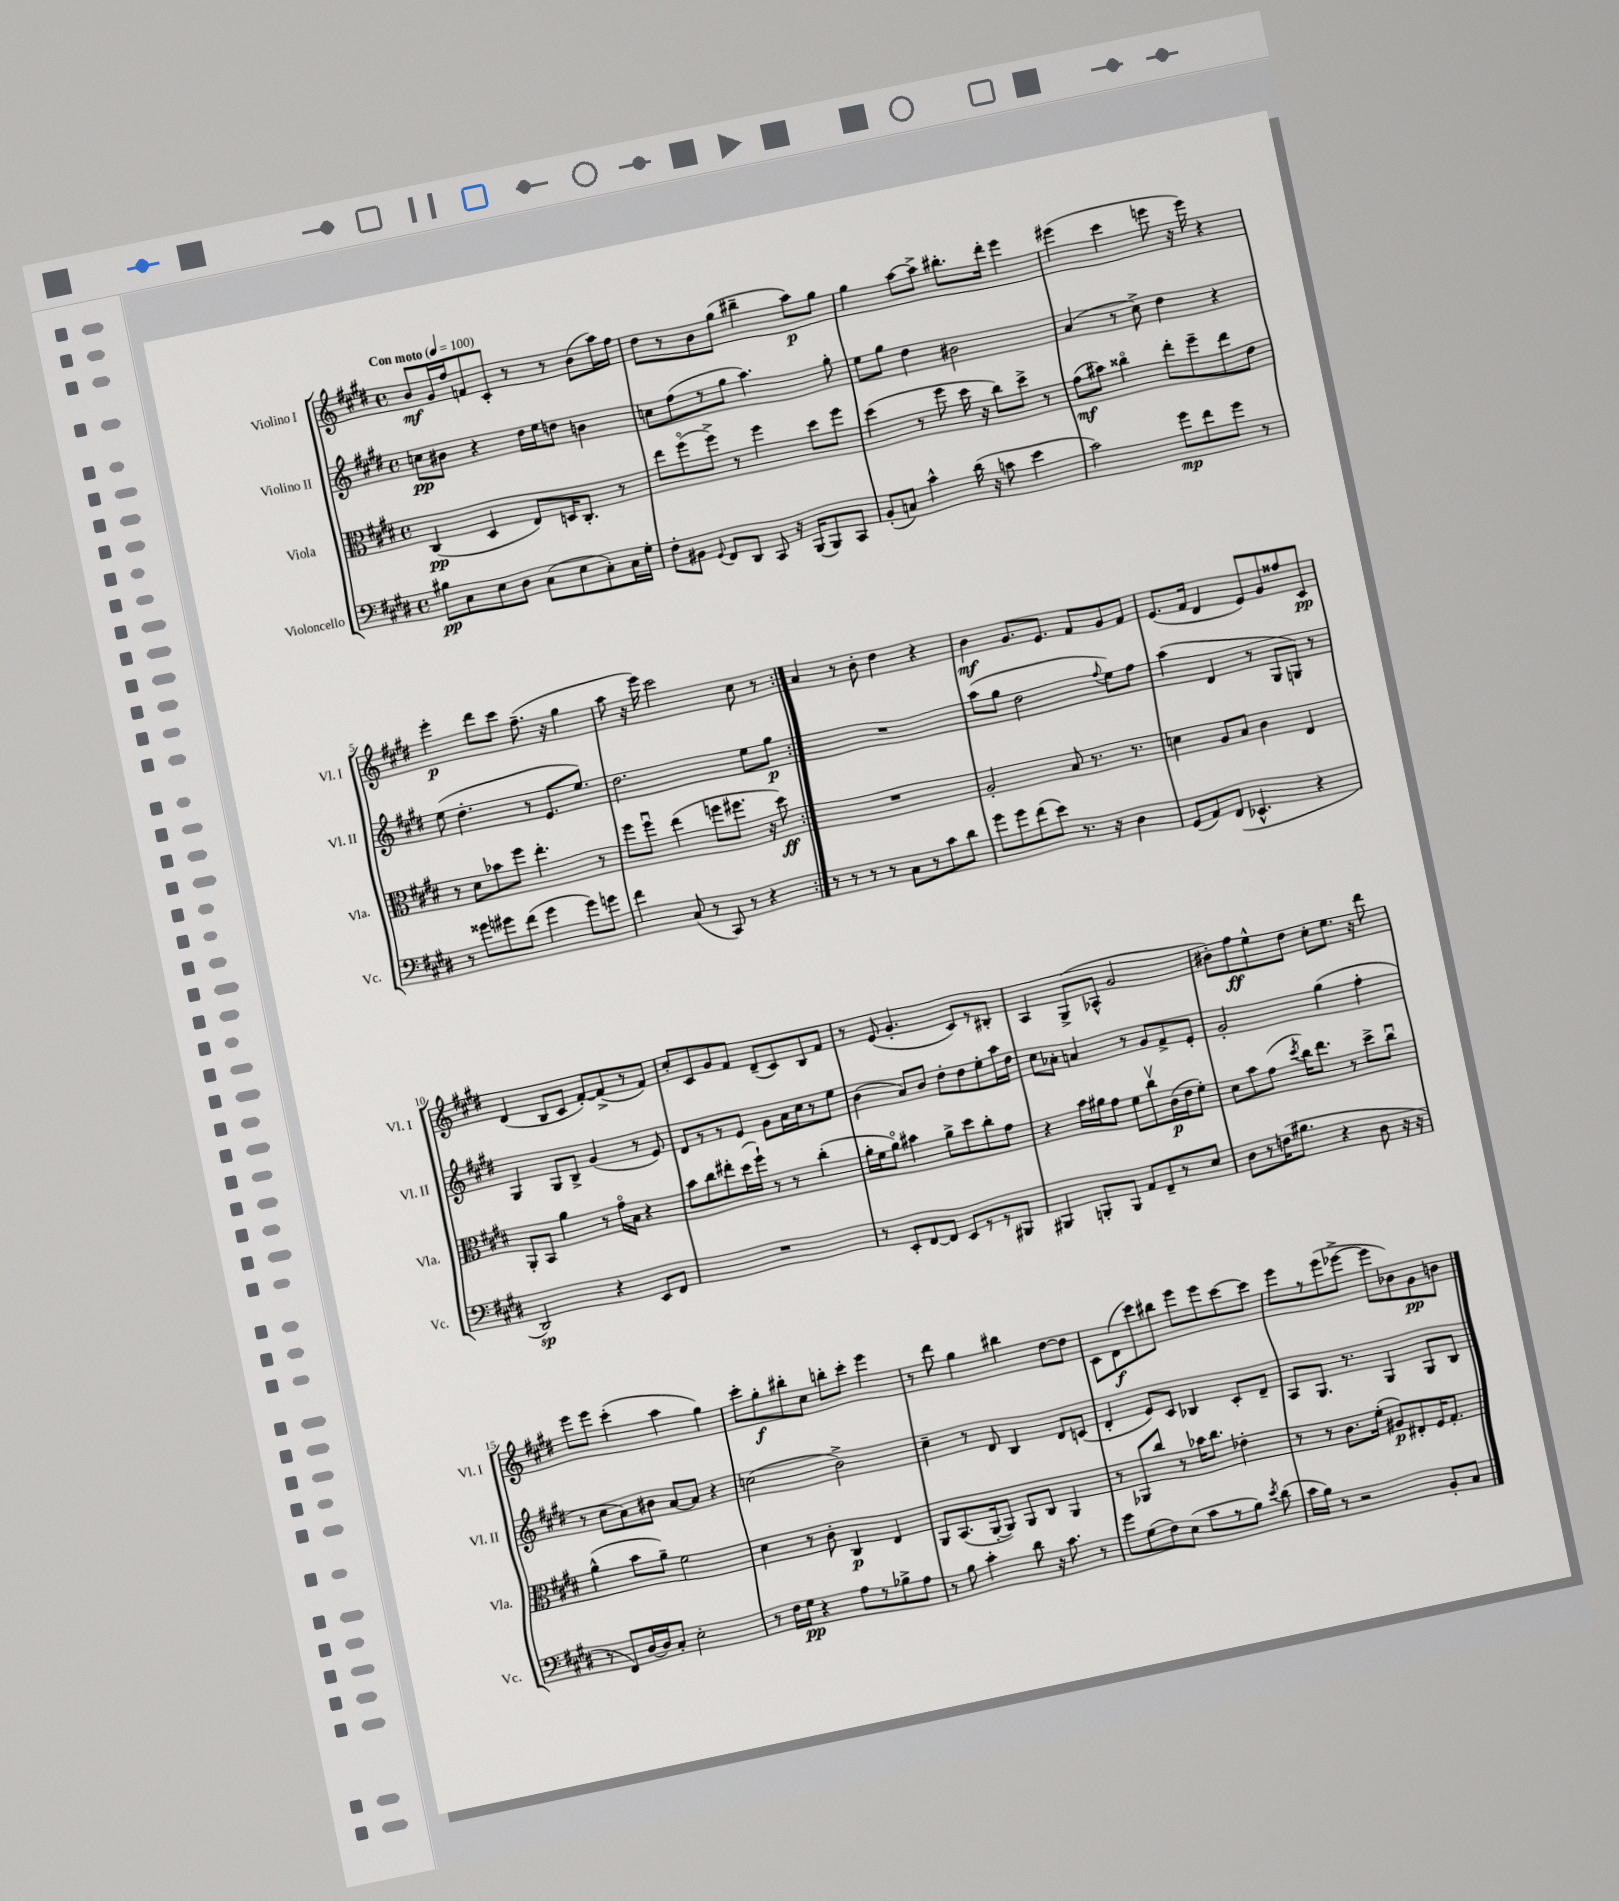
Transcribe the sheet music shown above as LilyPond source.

<<
\new StaffGroup <<
\new Staff = "s0" \with { instrumentName = "Violino I" shortInstrumentName = "Vl. I" } {
    \clef treble \key e \major \defaultTimeSignature \time 4/4 \tempo "Con moto" 4 = 100
    \autoBeamOff \repeat volta 2 { b'8[\mf gis'16 fis''16 f'8 cis'8]-. r8 r8 b'8[( a''16) fis''16] |
    dis''8[ r8 b'8 gis''8]( bis''4-- a''8[\p) gis''8] |
    gis''4 a''8[~ a''8]-> bis''8.[-. dis'''16]-. e'''4 |
    eis'''4( cis'''4 e'''8 r16 e'''16) r4 |
    e'''4-.\p dis'''8[ cis'''8] fis''8.--( r16 gis''4 |
    a''8 r16 e'''16) cis'''2 cis''8 r8 | }
    a'4 r8 b'8-. dis''4 r4 |
    b'4\mf gis'8.[ e'8.] fis'8[ gis'8 fis'8] |
    e'8.[( fis'16] dis'4 e'8[) gis'8 fisis''8 cis'8]\pp |
    dis'4( b8[ cis'8] fis'8[~-.) fis'8->( r8 fis'8]) |
    cis''8[-. cis'8 gis'8 fis'8] dis'8[--( cis'8) b8 fis'8] |
    r8 e'8( gis'4.-. cis'8[) r8 bis8]-. |
    a4 gis8[->( aes8]-^ gis'2 |
    bis'8[-.) fis''8\ff e''8-^ dis''8] cis''8[-. e''8.] r16 dis'''8 |
    e'''8[ e'''8] cis'''4-.( a''4 gis''4) |
    cis'''8[-. gis''8-.\f bis''8-. cis''8] b''8[-. cis'''8]-. e'''4 |
    r8 dis'''8 gis''4 bis''4 dis''8[~ dis''8] |
    cis'8[ dis'8\f( cis'''8) bis''8] e'''8[ e'''8 cis'''8~ cis'''8] |
    e'''8[ r8 e'''8( ees'''8]~-> ees'''8[ bes'8) gis'8\pp b'8] \bar "|." |
}
\new Staff = "s1" \with { instrumentName = "Violino II" shortInstrumentName = "Vl. II" } {
    \clef treble \key e \major \defaultTimeSignature \time 4/4
    \autoBeamOff \repeat volta 2 { c''8[\pp bis'8] r4 dis''16[ e''16 d''8] b'4 |
    c''8[ fis''8( r8 gis''8] a''4.) gis''8-. |
    e''8[ gis''8] dis''4 bis'2 |
    a'4( r8 cis''8->) dis''4 r4 |
    e''8( dis''4.-. r8 e'8.[ e''8.]) |
    dis''2. e''8[ gis''8]\p | }
    R1 |
    a''8[( gis''8] dis''2 \appoggiatura { fis''8 } e''8[) fis''8] |
    a''4( dis'4 r8 gis8[ g8]) r8 |
    gis4 gis8[ b8]-> gis'4( r8 e'8) |
    dis'8[ r8 r8 e'8] gis'8[ a'16 cis''16 r8 e''8] |
    b'4( a'8[) b'8] dis''8[-. dis''8 e''8-. a''16 dis''16] |
    cis''8[ aes'8]-. a'4 r8 gis'8[ fis'8-> e'8]-. |
    gis'2-. gis''4( fis''4-. |
    r8 cis''8[ a'8) bis'8] a'8[~ a'8] r4 |
    c''2( b'2->) |
    cis''4-- r8 dis'8 b4 dis'8[ c'8]( |
    dis'4-. e'8[) cis'8] bes4 cis'8[-. dis'8]-- |
    a8[ gis8.] r8. gis4 gis8[ b8] \bar "|." |
}
\new Staff = "s2" \with { instrumentName = "Viola" shortInstrumentName = "Vla." } {
    \clef alto \key e \major \defaultTimeSignature \time 4/4
    \autoBeamOff \repeat volta 2 { cis4\pp( dis4 e8[) d16 cis8.]-. r8 |
    e''8[ fis''8\flageolet( fis''8]->) r8 fis''4 dis''8[ fis''8] |
    dis''4( r8 fis''8 dis''16 r16 cis''8[) dis''8]-> r8 |
    gis'8[\mf( bis'8]) cisis''4\flageolet e''8[-. fis''8-- e''8 e'8] |
    r8 dis'8[ bes'8 fis''8] e''4.-. r8 |
    fis''8[ fis''8]\downbow e''4( f''8[ fis''8.] r16 dis''8\ff) | }
    R1 |
    a2-. b8 r8. r8. |
    d'4 a8[ b8] cis'4 e4 |
    a,8[-. b,8] a'4 r8 gis'16[\flageolet b16] r4 |
    b'8[ cis''8 eis''8-. dis''16( fis''16]-!) r8 r8 cis''4-.( |
    a'16[-. fis'16 a'8]\flageolet) bis'4 a'8[-> dis''8 cis''8-. gis'8] |
    r4 b'16[ ais'16 gis'8] fis'8[ cis''8\upbow cis'16\p( e'16 fis'8]-.) |
    dis'8[ b'8 gis'8]( \acciaccatura { dis''8 } cis''16[) e''8.] r8 dis''8[-> cis''8]\downbow |
    a'4-^( b'8[ a'8]--) fis'2 |
    dis'4 r8 cis'8-. cis4\p e4 |
    a,8[ b,8.( a,16~-. a,8]) a,8[ cis8] a,4 |
    r8 aes,8[ cis''8] r8 bes'16[ cis''8.] ees'4-. |
    r8 r8 cis'8.[ fis'16]-.( ais8[\p) eis8-. fis16 gis8.]-. \bar "|." |
}
\new Staff = "s3" \with { instrumentName = "Violoncello" shortInstrumentName = "Vc." } {
    \clef bass \key e \major \defaultTimeSignature \time 4/4
    \autoBeamOff \repeat volta 2 { bis8[\pp cis8 e8 dis8] cis8[( e8 cis8-.) cis16 gis16]-. |
    fis8[-. bis,8] \appoggiatura { gis,8 } fis,8[ dis,8] cis,8 r16 b,,16[( b,,8) cis,8] |
    b,8[-.( c8]) cis'4-^ dis'16( r16 c'8 e'4 |
    cis'2) gis'8[\mp fis'8 gis'8] r8 |
    r8 gisis'8[ gis'8 fis'8]( gis'4 gis'8[) g'8] |
    fis'4 cis8( r8 cis,8) r8 r4 | }
    r8 r8 r8 r8 cis8[ r8 cis'8 dis'8] |
    gis'8[ gis'8 fis'8( e'8]) r8. r16 dis4 |
    gis,8[( a,8) fis,8]( ees,4.-^ r4 |
    dis,2\sp) r4 e,8[ fis,8] |
    R1 |
    r8 e,8[-. fis,8~ fis,8] e,8[ r8 r8 bis,,8] |
    bis,,4 b,,8[-. b,,8] a,8[ fis,8-- r8 e8] |
    dis8[ r8 f16( bis8.] r4 dis8 r16 r16 |
    r8 fis,8[) dis16~ dis16 cis8]-. e2-. |
    r8 fis16[ gis16]\pp r4 a8[ r8 bes8-> a8] |
    r8 b8 cis'4-. dis'8 r16 cis'8. r8 |
    gis'8[ gis8( fis8) e8]( cis'8[ r8 b8]) \acciaccatura { e'8 } dis'8( |
    cis'16[ b16]) r8 r2 b,8[-. cis8] \bar "|." |
}
>>
>>
